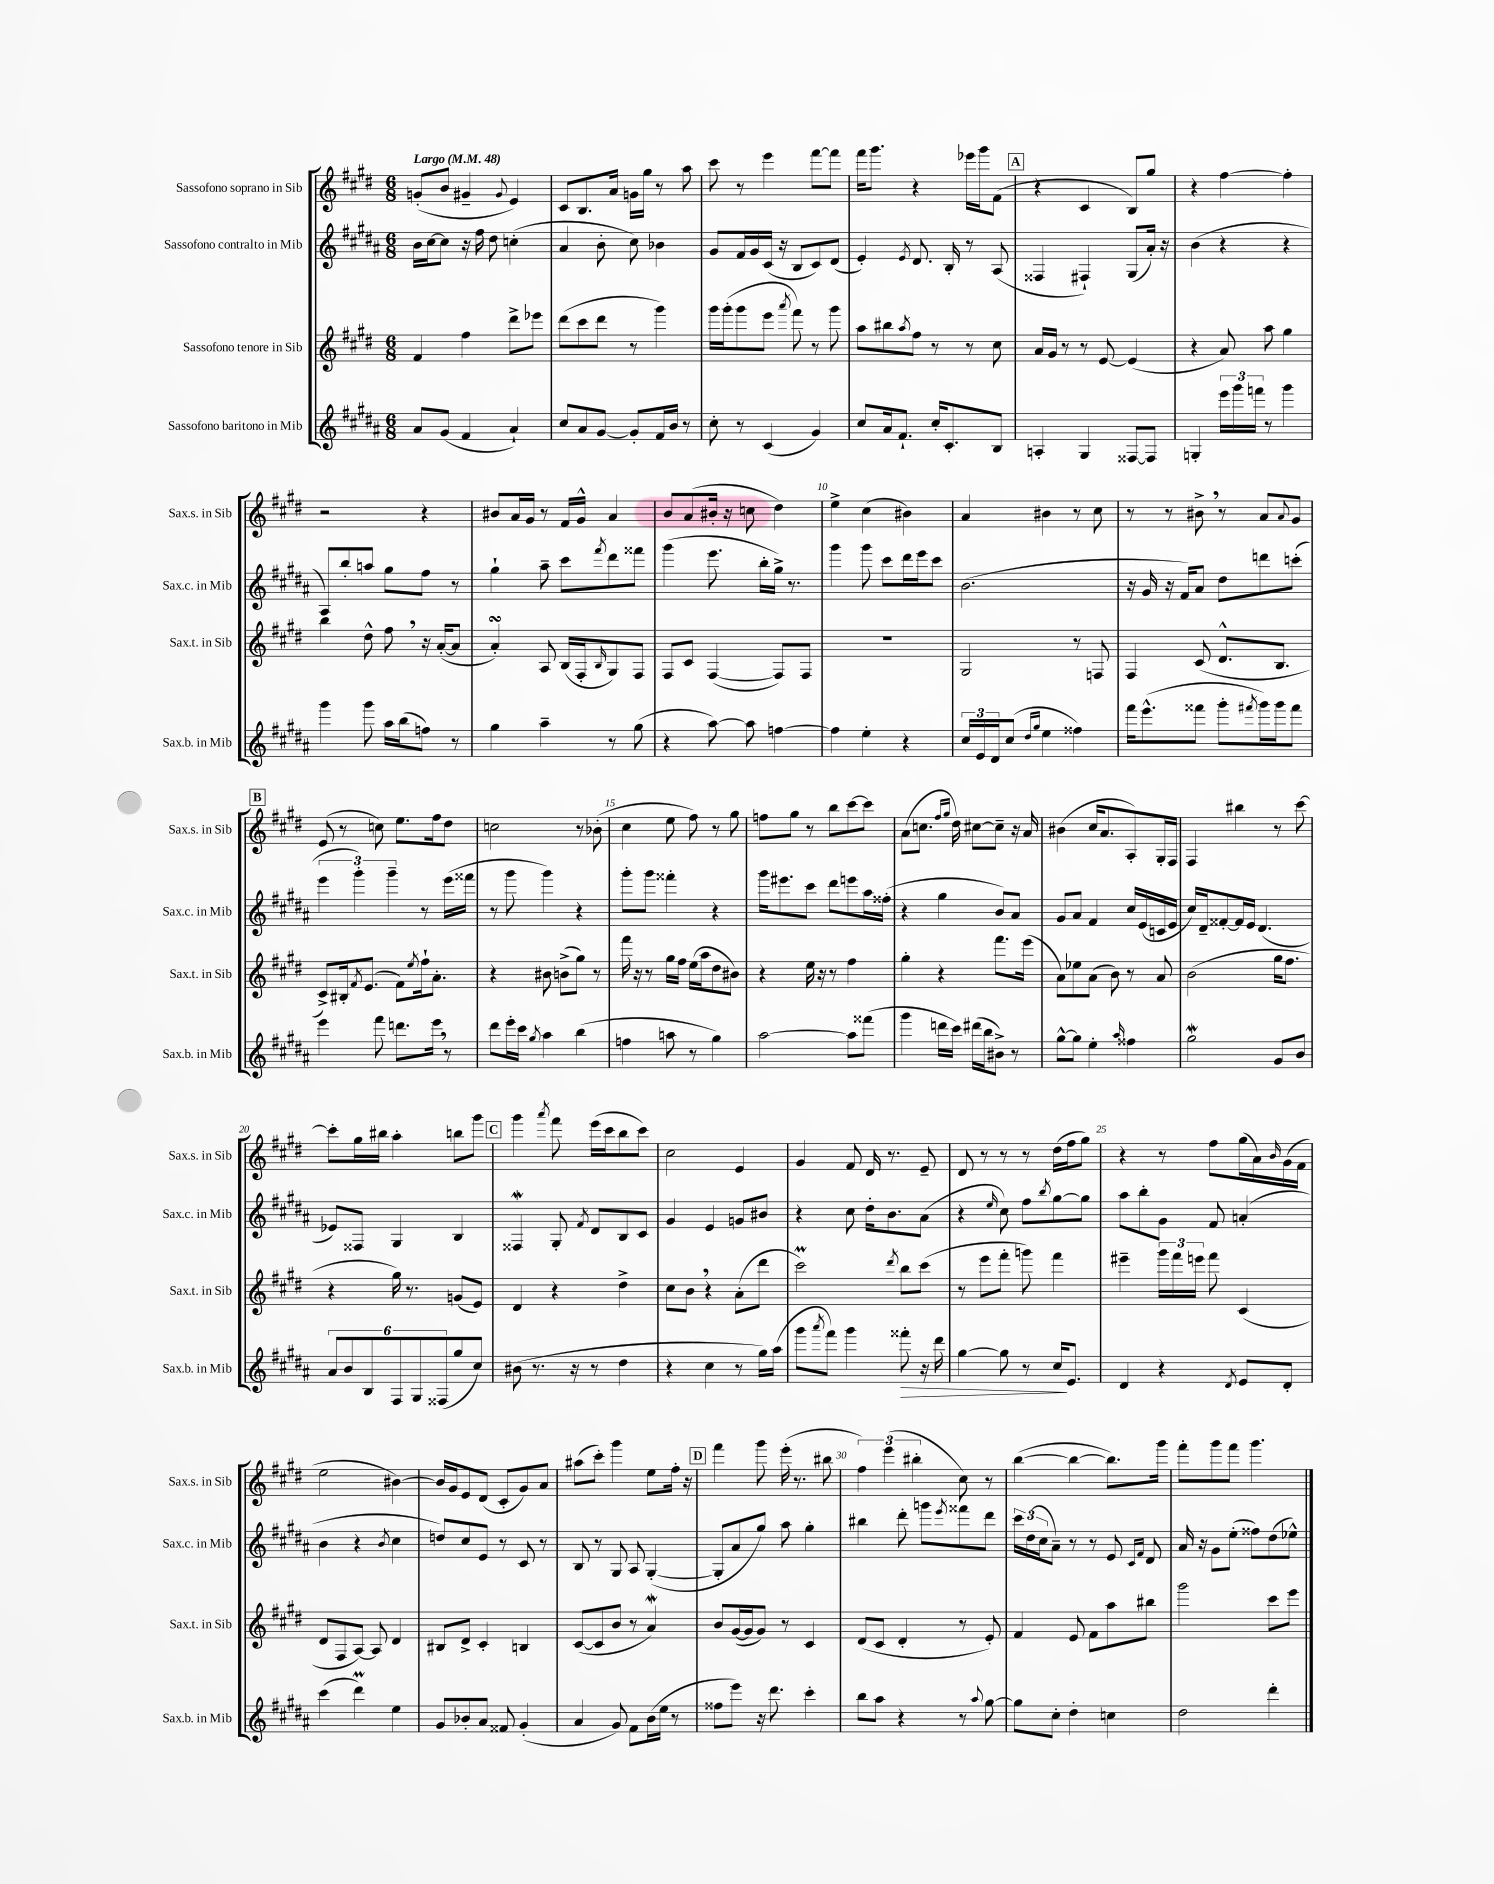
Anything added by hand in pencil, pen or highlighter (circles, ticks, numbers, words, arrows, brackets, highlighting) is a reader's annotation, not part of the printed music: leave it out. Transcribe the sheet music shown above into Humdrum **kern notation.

**kern	**kern	**kern	**kern
*staff4	*staff3	*staff2	*staff1
*clefG2	*clefG2	*clefG2	*clefG2
*k[f#c#g#d#a#]	*k[f#c#g#d#]	*k[f#c#g#d#a#]	*k[f#c#g#d#]
*M6/8	*M6/8	*M6/8	*M6/8
*MM48	*MM48	*MM48	*MM48
8a#/L	4f#/	16b\LL	(8g'/L
.	.	[16cc#\J	.
(8g#/J	.	8cc#\]J	8b/J
4f#/	4ff#\	16r	4g#~/
.	.	16ff#\	.
.	.	8dd#\	.
.	.	.	8qqg#/
4a#`/)	8ddd#^\L	(4cc'\	4e/)
.	8eee-\J	.	.
=	=	=	=
8cc#/L	(8ddd#\L	4a#/	8c#/L
8a#/	8ccc#\	.	8.B/
[8g#/J	8ddd#\J	8b'\	.
.	.	.	16a/Jk
8g#'/]L	8r	8cc#\)	16g\LL
.	.	.	16gg#\JJ
16f#/L	4ggg#\)	4b-\	8r
16b/JJ	.	.	.
8r	.	.	8aa\
=	=	=	=
8cc#'\	16ggg#\LL	8g#/L	8ccc#\
.	(16ggg#'\J	.	.
8r	8ggg#\	16f#/L	8r
.	.	16g#/	.
(4c#/	8eee\J	(16c#/JJ	4eee\
.	.	16r	.
.	8qaaa/	.	.
.	8fff#\)	8B/L	.
4g#/)	8r	8c#/)	[8fff#\L
.	8ggg#\	(8d#/J	8fff#\]J
=	=	=	=
8cc#/L	8aa\L	4e'/)	16fff#\LK
.	.	.	8.ggg#\J
16a#/k	8bb#\	.	.
8.f#`/J	.	.	.
.	8qaa/	8qe/	.
.	8ff#\J	8.d#/	4r
16cc#'/LK	8r	.	.
8.c#'/	.	16B'/	.
.	8r	8r	16eee-\LL
.	.	.	16ggg#\J
8B/J	8cc#\	(8A#/	(8f#\J
=	=	=	=
4A'/	16a/LL	4F##/	4r
.	16g#/JJ	.	.
.	8r	.	.
4G#/	8r	4F#`/)	4c#/
.	[8e/	.	.
[8F##/L	(4e/]	(8G#/L	8B/L)
8F##/]J	.	16a#'/Jk)	8gg#/J
.	.	16r	.
=	=	=	=
4G'/	4r	(4b\	4r
24eee\LL	8a/)	4r	[4ff#\
24ggg#\	.	.	.
24fff\JJ	.	.	.
8r	8aa\	.	.
4ggg#\	4gg#\	4r	4ff#'\]
=	=	=	=
4ggg#\	4bb\	8A#/L)	2r
.	.	8bb'/	.
8ggg#\	8dd#^^\	8aa/J	.
16aa#\LL	8ff#\	8gg#\L	.
(16bb\J	.	.	.
8ff\J)	16r	8ff#\J	4r
.	([16a'/LK	.	.
8r	8a/]J	8r	.
=	=	=	=
4gg#\	4a'/)	4gg#`\	8b#/L
.	.	.	16a/L
.	.	.	16g#/JJ
4aa#~\	8A/	8aa#~\	8r
.	(16B/LL	8ccc#\L	16f#/LL
.	16F#'/J	.	16g#^^/JJ
.	16qqB/	8qfff#/	.
8r	8G#/)	8ddd#\	4a/
(8gg#\	8F#/J	8fff##\J	.
=	=	=	=
4r	8F#/L	(4ggg#\	8b/L
.	8c#/J	.	(8a/
[8aa#\)	([4F#/	8.eee\	16b#'/Jk
.	.	.	16r
8aa#\]	.	.	8cc\
.	.	16bb'\LL	.
[4ff\	8F#/]L)	16gg#^\JJ)	4dd#\)
.	.	8.r	.
.	8F#/J	.	.
=	=	=	=
4ff\]	2.r	4ggg#\	4ee^\
4ee'\	.	8ggg#\	(4cc#\
.	.	8ccc#\L	.
4r	.	16ddd#\L	4b#\)
.	.	16eee\J	.
.	.	8ccc#\J	.
=	=	=	=
24cc#/LL	2G#/	(2.b\	4a/
24e/	.	.	.
24d#/J	.	.	.
(8cc#/J	.	.	.
16qqdd#/LL	.	.	.
16qqgg#/JJ	.	.	.
4ee\	.	.	4b#\
4ff##\)	8r	.	8r
.	8F/	.	8cc#\
=	=	=	=
16fff#\LK	4F#/	16r	8r
(8.eee^^\	.	16g#/	.
.	.	16r	8r
.	.	16f#/LK)	.
8fff##\J	(8c#/	8a#/J	8b#^\
8ggg#'\L	8.d#^^/L	8dd#\L	8r
8qfff#/	.	.	.
16ggg#\L)	.	8ddd\	8a/L
16ggg#\J	8.B/J	.	.
.	.	.	8qqa/
8fff#\J	.	(8ccc'\J	8g#/J
=	=	=	=
4eee\	8c#^/L)	6eee\	(8e/
.	16B#'/k	.	8r
.	.	6ggg#'\)	.
.	8qf#/	.	.
.	(8.e/J	.	.
8fff#\	.	.	8cc\)
.	.	6ggg#~\	.
8.ddd\L	8f#\L)	.	8.ee\L
.	8qee/	.	.
.	16ff#`\k	8r	.
16eee\Jk	8.a'\J	.	16ff#\k
8r	.	(16eee\LL	8dd#\J
.	.	16fff##\JJ	.
=	=	=	=
8ddd#\L	4r	8r	2cc\
16eee'\L	.	8ggg#\	.
16ccc#\JJ	.	.	.
8qgg#/	.	.	.
4aa#\	8b#\	4ggg#\)	.
.	(8b^\L	.	.
(4bb\	8gg#\J)	4r	8r
.	8r	.	(8b-'\
=	=	=	=
4ff\	16fff#\	8ggg#'\L	4cc#\
.	16r	.	.
.	8r	8ggg#\J	.
8aa\	16gg#\LL	4fff##'\	8ee\
.	16ff#\JJ	.	.
8r	(16ee\LL	.	8ff#\)
.	16aa\J	.	.
4gg#\)	8dd#\	4r	8r
.	8b#\J)	.	8gg#\
=	=	=	=
[2aa#\	4r	16ggg#\LK	8ff\L
.	.	8.eee#\	.
.	.	.	8gg#\J
.	16ee\	8ccc#\J	8r
.	16r	.	.
.	8r	8ddd#\L	8bb\L
8aa#\]L	4ff#\	8eee\	[8ccc#\
(8fff##\J	.	16aa#\L	8ccc#\]J
.	.	(16ff##'\JJ	.
=	=	=	=
4ggg#\	4gg#'\	4r	(8a\L
.	.	.	8.cc\J
16ddd\LL	4r	4gg#\	.
.	.	.	16qqff#/LL
.	.	.	16qqgg#/JJ
16ccc#\JJ)	.	.	16dd#\)
(16ddd#\LL	.	.	[8cc#\L
16bb\J	.	.	.
8b#^\J)	8.fff#\L	8b/L)	8cc#~\]J
8r	.	8a#/J	16r
.	(16eee\Jk	.	16a/
=	=	=	=
[8gg#^^\L	8a\L)	8g#/L	(4b#\
8gg#\]J	8ee-\	8a#/J	.
4ee'\	(8a\J	4f#/	16cc#/LK
.	.	.	8.a/
.	8b\)	.	.
16qqaa#/	.	.	.
4ff##\	8r	16cc#/LL	8A'/)
.	.	(16e/	.
.	8a/	16c/	16G#'/L
.	.	16e/JJ	16F#/JJ
=	=	=	=
2gg#\	(2b\	16cc#/LL)	4F#/
.	.	16d#~/J	.
.	.	[8f##'/	.
.	.	16f##/]L	4bb#\
.	.	16e/JJ	.
.	.	(4.d#/	.
8g#/L	16gg#\LK	.	8r
.	8.ff#\J	.	.
8b/J	.	.	[8ccc#\
=	=	=	=
12a#/L	4r	8e-/L)	8ccc#'\]L
12b/	.	.	.
.	.	8F##/J	16gg#\L
12B/	.	.	.
.	.	.	16bb#\JJ
12F#/	16gg#\)	4G#/	4aa'\
.	8.r	.	.
12G#/	.	.	.
(12F##/	.	.	.
8gg#/	(8g/L	4B/	8bb\L
8cc#/J)	8e/J)	.	8ggg#\J
=	=	=	=
(8b#\	4d#/	4F##/	4ggg#\
8.r	.	.	.
.	.	.	8qaaa/
.	4r	8G#'/	8fff#\
16r	.	.	.
.	.	8qf#/	.
8r	.	8d#/L	(16eee\LL
.	.	.	16ccc#\J
4dd#\	4dd#^\	8B/	8bb\
.	.	8c#/J	8ccc#\J)
=	=	=	=
4r	8cc#\L	4g#/	2cc#\
.	8b\J	.	.
4cc#\	4r	4e/	.
8r	(8a'\L	8g/L	4e/
16gg#\LL)	8ddd#\J	8b#/J	.
(16aa#\JJ	.	.	.
=	=	=	=
8ggg#\L	2ccc#\)	4r	4g#/
8qaaa#/	.	.	.
8fff#\J)	.	.	.
4ggg#\	.	8cc#\	8f#/
.	.	16dd#'\LK	16d#/
.	.	8.b\	8.r
.	8qddd#/	.	.
8fff##'\	8bb\L	.	.
16r	(8ccc#\J	(8a#\J	8e~/
16ddd#\	.	.	.
=	=	=	=
[4gg#\	8r	4r	8d#/
.	8eee\L	.	8r
.	.	16qqee/	.
8gg#\]	8fff#'\J	8cc#\)	8r
8r	8ggg\)	8ff#\L	8r
.	.	8qbb/	.
16cc#/LK	4fff#\	[8gg#\	(16dd#\LL
8.e/J	.	.	16ff#\J
.	.	8gg#\]J	8gg#\J)
=	=	=	=
4d#/	4eee#~\	8aa#\L	4r
.	.	8bb'\	.
4r	24ggg#\LL	8g#\J	8r
.	24fff#\	.	.
.	24eee\JJ	.	.
.	8fff#\	8f#/	8ff#\L
8qd#/	.	.	.
8e/L	(4c#/	(4a'/	(16gg#\L
.	.	.	16a\)
.	.	.	16qqb/
8d#'/J	.	.	(16g#\
.	.	.	16f#\JJ
=	=	=	=
(4ccc#\	8d#/L	4b\	2ee\
.	8F#/	.	.
4ddd#\)	[8A/J)	4r	.
.	8A/]	.	.
.	.	8qb/	.
4ee\	4d#/	4cc#\	[4b#\)
=	=	=	=
8g#/L	8B#/L	8dd/L)	16b#/]LL
.	.	.	16g#/J
8b-'/	8d#^/J	8cc#/	8e/
8a#/J	4c#'/	8e/J	(8d#/J
8f##/	.	8r	8c#'/L
(4g#'/	4B/	8c#/	8g#/)
.	.	8r	8a/J
=	=	=	=
4a#/	([8c#/L	8B/	(8aa#\L
.	8c#/]	8r	8ccc#'\J)
8g#/)	8b/J	8G#/	4ggg#\
8f#\L	8r	8A#/	.
(16b\L	4a/)	([4G#'/	8ee\L
16ee\JJ	.	.	.
8r	.	.	16ff#'\Jk
.	.	.	16r
=	=	=	=
8ff##\L	8b/L	8G#'/]L	4fff#\
8eee\J)	([16g#/L	8a#/	.
.	16g#/]J	.	.
16r	8g#/J)	8gg#/J)	8ggg#\
8.ddd#\	.	.	.
.	8r	8aa#\	(16eee'\
.	.	.	8.r
4ccc#'\	4c#/	4gg#'\	.
.	.	.	8bb#\
=	=	=	=
8bb\L	(8d#/L	4bb#\	6ff#\)
8aa#\J	8c#/J	.	.
.	.	.	(6eee\
4r	4d#'/	8ddd#'\	.
.	.	.	6bb#'\
.	.	8ggg\L	.
.	.	8qeee/	.
8r	8r	8fff##\	8cc#\)
8qqaa#/	.	.	.
[8gg#\	8e'/)	8ddd#\J	8r
=	=	=	=
8gg#\]L	4f#/	24ccc#\LL	([4bb\
.	.	(24dd#\	.
.	.	24cc#\J	.
8cc#'\J	.	8a#~\J)	.
4dd#'\	8e/	8r	4bb\_
.	8f#\L	8r	.
4cc\	8aa\	8e/	8.bb\]L)
.	.	16qqc#/LL	.
.	.	16qqf#/JJ	.
.	8bb#\J	8d#/	.
.	.	.	16ggg#\Jk
=	=	=	=
2dd#\	2ggg#\	16a#/	8fff#'\L
.	.	16r	.
.	.	8g#\L	8ggg#\
.	.	(8ee'\J	8fff#\J
.	.	8ff##\L)	4.ggg#\
4ddd#'\	8ccc#\L	(8dd#\	.
.	8eee\J	8ee-^^\J)	.
==	==	==	==
*-	*-	*-	*-
